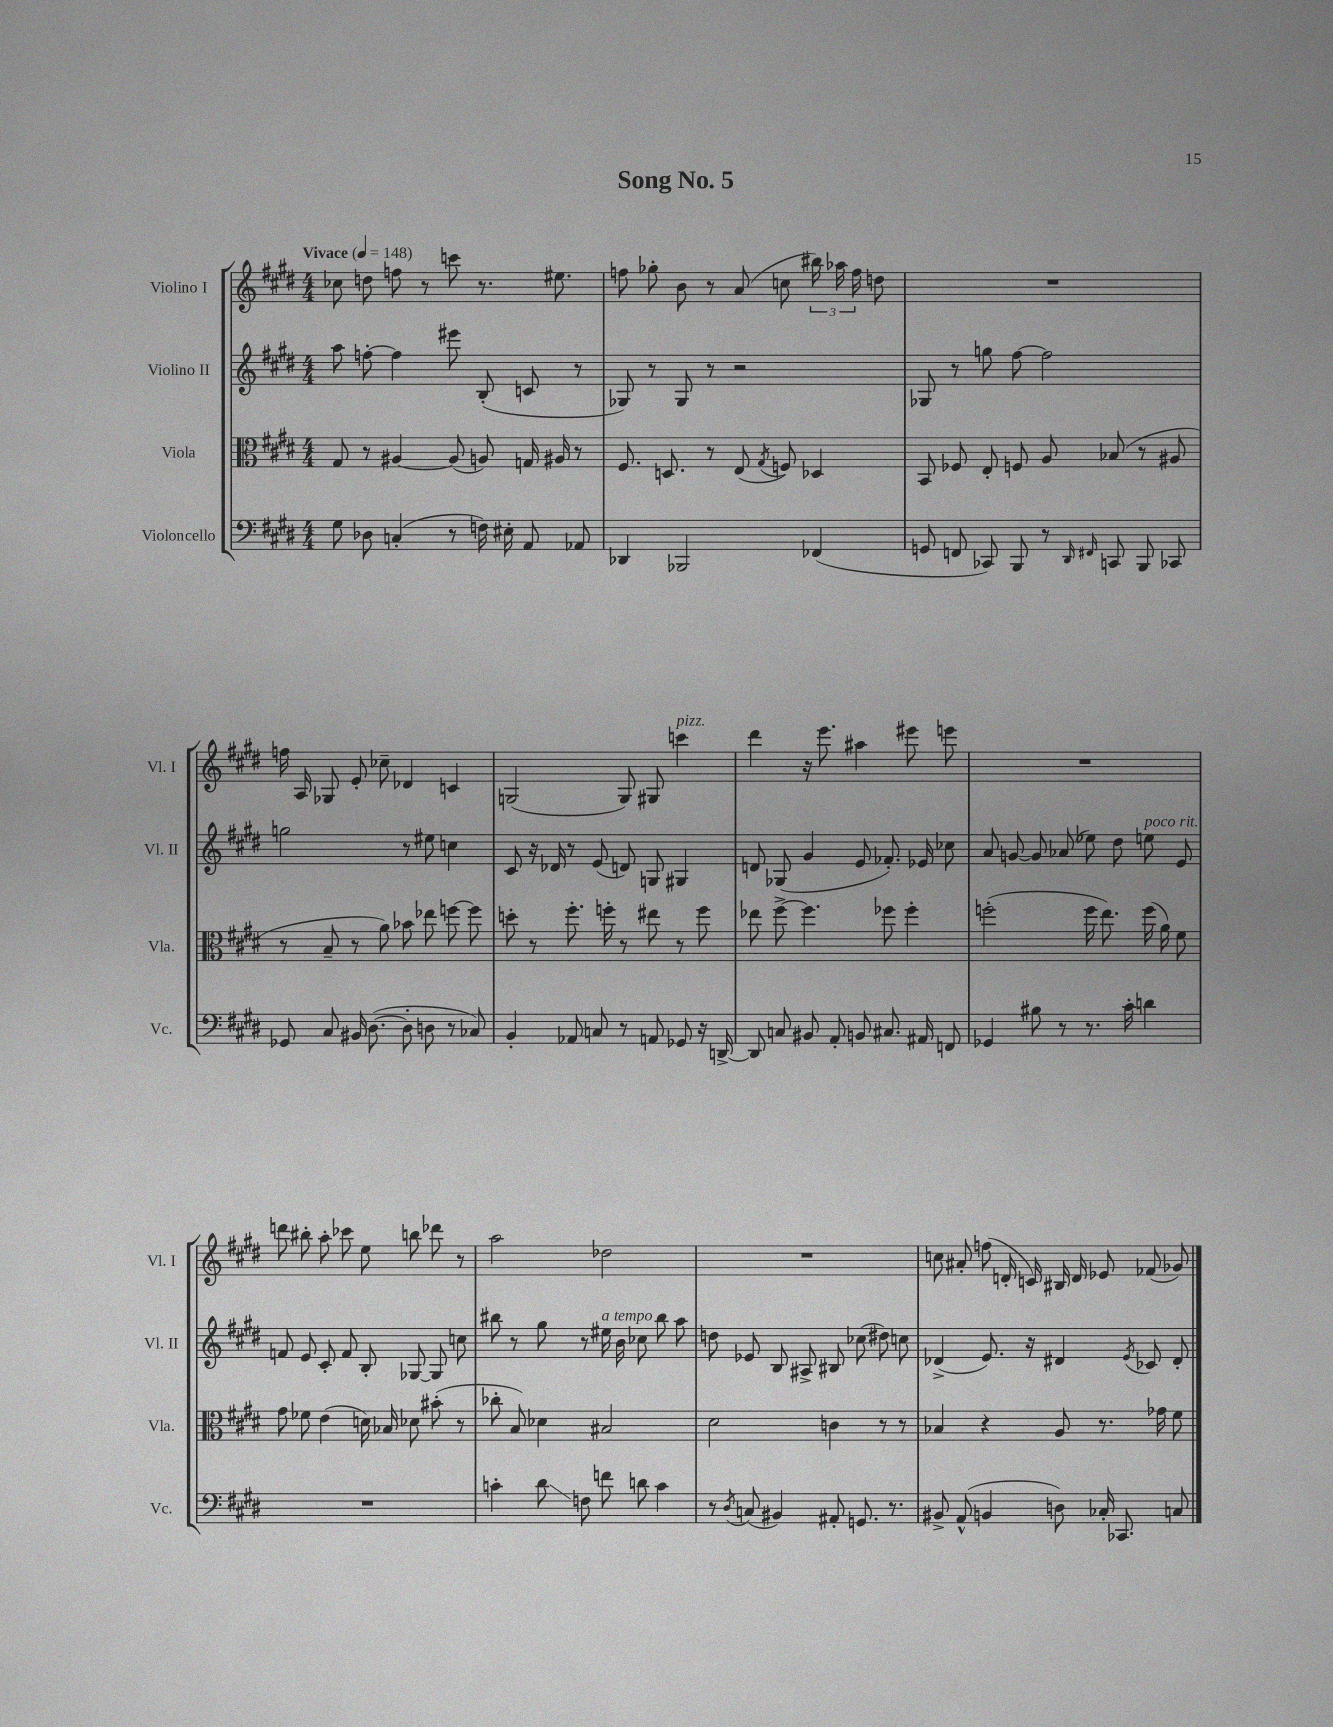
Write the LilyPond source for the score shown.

\header { title = "Song No. 5" }
<<
\new StaffGroup <<
\new Staff = "s0" \with { instrumentName = "Violino I" shortInstrumentName = "Vl. I" } {
    \clef treble \key e \major \numericTimeSignature \time 4/4 \tempo "Vivace" 4 = 148
    \autoBeamOff ces''8 d''8 f''8 r8 c'''8 r8. eis''8. |
    f''8 ges''8-. b'8 r8 a'8( c''8 \tuplet 3/2 { bis''16) aes''16 f''16 } d''8 |
    R1 |
    f''16 a16 ges8 e'8-. ces''8-- des'4 c'4 |
    g2( g8) gis8 c'''4^\markup { \italic "pizz." } |
    dis'''4 r16 e'''8. ais''4 eis'''8 e'''8 |
    R1 |
    d'''8 bis''8-. a''8-. ces'''8 e''8 b''8 des'''8 r8 |
    a''2 des''2 |
    R1 |
    c''8 ais'8-. f''8( d'16-. c'16) bis16 d'16 ees'8 fes'8( ges'8) \bar "|." |
}
\new Staff = "s1" \with { instrumentName = "Violino II" shortInstrumentName = "Vl. II" } {
    \clef treble \key e \major \numericTimeSignature \time 4/4
    \autoBeamOff a''8 f''8~-. f''4 eis'''8 b8-.( c'8 r8 |
    ges8) r8 ges8 r8 r2 |
    ges8 r8 g''8 fis''8~ fis''2 |
    g''2 r8 eis''8 c''4 |
    cis'8 r16 des'16 r8 e'8( d'8) g8 gis4 |
    d'8 ges8( gis'4 e'8 fes'8.-.) ees'16 ces''8 |
    a'8 g'8~ g'8 aes'8( ees''8) dis''8 e''8^\markup { \italic "poco rit." } e'8 |
    f'8 e'8 cis'8-. f'8 b8-. ges8~ ges8 c''8 |
    bis''8 r8 gis''8 r8 eis''16^\markup { \italic "a tempo" } b'16 ces''8 bis''8 a''8 |
    d''8 ees'8 b8 ais8-> bis8 ces''8( dis''8) c''8 |
    des'4->( e'8.) r16 dis'4 \acciaccatura { e'8 } ces'8 dis'8-. \bar "|." |
}
\new Staff = "s2" \with { instrumentName = "Viola" shortInstrumentName = "Vla." } {
    \clef alto \key e \major \numericTimeSignature \time 4/4
    \autoBeamOff gis8 r8 ais4~ ais8( a8) g16 ais16 r8 |
    fis8. d8. r8 e8( \acciaccatura { gis8 } f8) des4 |
    b,8 fes8 e8-. f8 a8 bes8( r8 ais8 |
    r8 b8-- r8 a'8) bes'8 ees''8 f''8~ f''8 |
    d''8-. r8 fis''8.-. f''16-. r8 eis''8 r8 f''8 |
    ees''8 fis''8~-> fis''4. fes''8 fes''4-. |
    f''2-.( f''16 e''8.) f''16( a'16) fis'8 |
    gis'8 fes'8 e'4( d'16) bes16 des'8 bis'8-.( r8 |
    ces''8-. b8) des'4 bis2 |
    dis'2 c'4 r8 r8 |
    bes4 r4 a8 r8. ges'16 fis'8 \bar "|." |
}
\new Staff = "s3" \with { instrumentName = "Violoncello" shortInstrumentName = "Vc." } {
    \clef bass \key e \major \numericTimeSignature \time 4/4
    \autoBeamOff gis8 des8 c4-.( r8 f16) eis16-. a,8 aes,8 |
    des,4 bes,,2 fes,4( |
    g,8 f,8 ces,8) b,,8 r8 \grace { dis,16 fis,16 } c,8 b,,8 ces,8 |
    ges,8 cis8 bis,16 dis8.~( dis8-. d8 r8 ces8) |
    b,4-. aes,8 c8 r8 a,8 ges,8 r16 d,16~-> |
    d,8 c8 bis,8 a,8-. b,8 cis8. ais,16 f,8 |
    ges,4 bis8 r8 r8. cis'16-. d'4 |
    R1 |
    c'4-. dis'8\glissando f8 f'8 d'8 c'4 |
    r8 \acciaccatura { dis8 } c8( bis,4) ais,8-. g,8. r8. |
    bis,8-> a,8-^( b,4 d8) ces16-. ces,8. c8 \bar "|." |
}
>>
>>
\layout { \context { \Score \remove "Bar_number_engraver" } }
